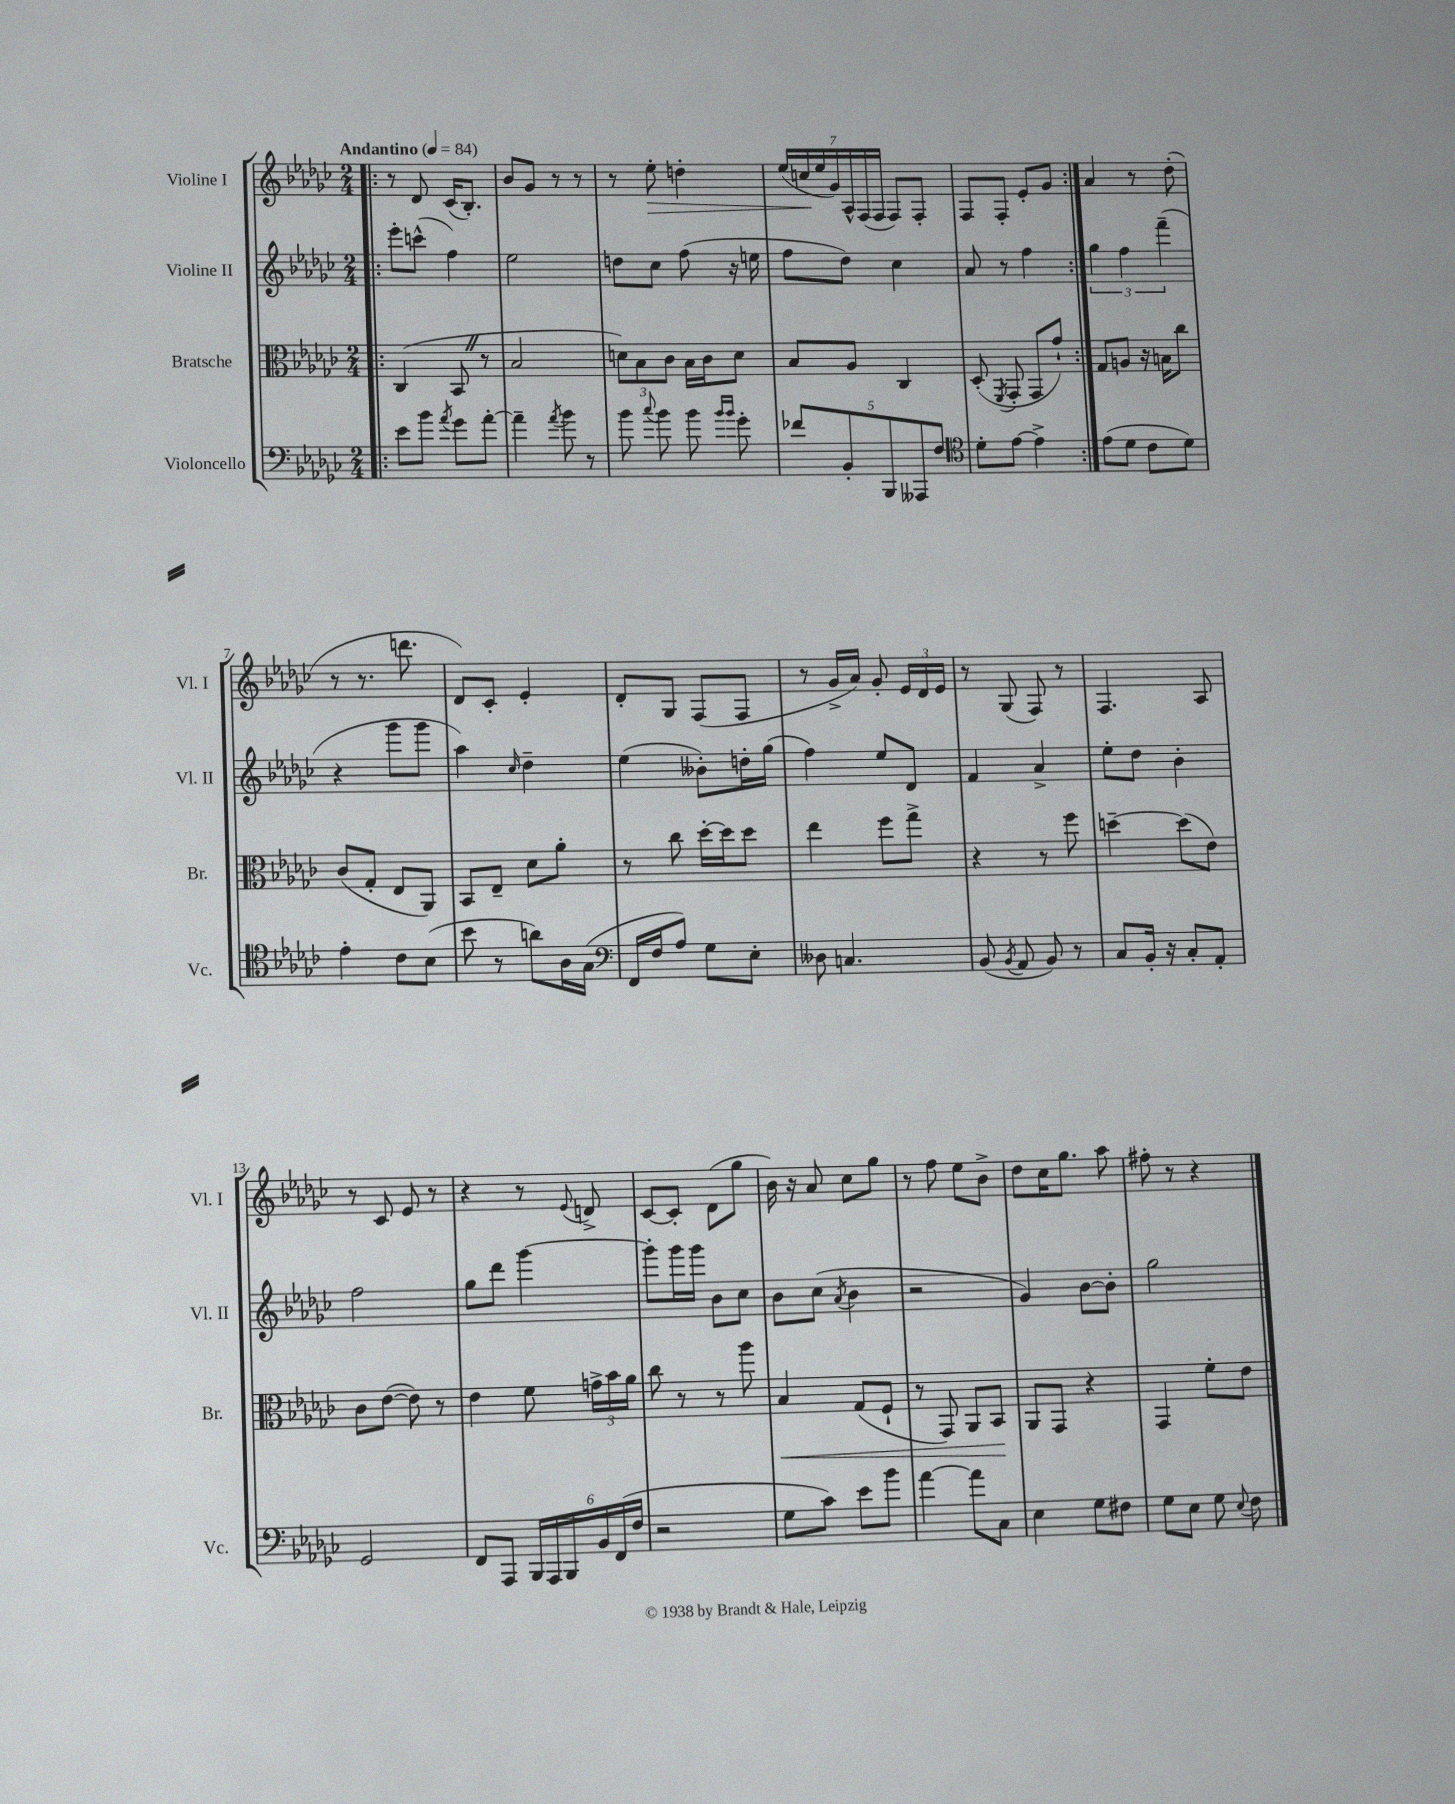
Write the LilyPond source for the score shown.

<<
\new StaffGroup <<
\new Staff = "s0" \with { instrumentName = "Violine I" shortInstrumentName = "Vl. I" } {
    \clef treble \key ges \major \numericTimeSignature \time 2/4 \tempo "Andantino" 4 = 84
    \autoBeamOff \repeat volta 2 { \bar ".|:" r8 des'8 ces'16[( bes8.]-.) |
    bes'8[ ges'8] r8 r8 |
    r8 ees''8-.\> d''4-. |
    \tuplet 7/4 { ees''16[( c''16\! ees''16 ges'16) aes16-^ f16( f16] } f8[) f8]-. |
    f8[ f8]-. ees'8[-. ges'8] | }
    aes'4 r8 des''8-.( |
    r8 r8. d'''8. |
    des'8[) ces'8]-. ees'4-. |
    des'8[-. ges8] f8[( f8] |
    r8 ges'16[-> aes'16]) ges'8-. \tuplet 3/2 { ees'16[ des'16 ees'16] } |
    r8 ges8( f8) r8 |
    f4. aes8 |
    r8 ces'8 ees'8 r8 |
    r4 r8 \appoggiatura { ees'8 } d'8-> |
    ces'8[~ ces'8]-. des'8[( ges''8] |
    bes'16) r16 aes'8 ces''8[ ges''8] |
    r8 f''8 ees''8[ bes'8]-> |
    des''8[ ces''16 ges''8.] aes''8 |
    fis''8-. r8 r4 \bar "|." |
}
\new Staff = "s1" \with { instrumentName = "Violine II" shortInstrumentName = "Vl. II" } {
    \clef treble \key ges \major \numericTimeSignature \time 2/4
    \autoBeamOff \repeat volta 2 { \bar ".|:" ees'''8[-. c'''8]-^( f''4) |
    ees''2 |
    d''8[ ces''8] f''8( r16 e''16 |
    f''8[ des''8]) ces''4 |
    aes'8 r8 f''4 | }
    \tuplet 3/2 { ges''4 f''4 f'''4--( } |
    r4 ges'''8[ ges'''8] |
    aes''4) \grace { ces''16 } des''4-- |
    ees''4( beses'8[-.) d''16-. ges''16]( |
    f''4) ees''8[ des'8] |
    f'4 aes'4-> |
    ees''8[-. des''8] bes'4-. |
    f''2 |
    ges''8[ des'''8] ges'''4~ |
    ges'''8[-. ges'''16 ges'''16] bes'8[ ces''8] |
    bes'8[ ces''8]( \acciaccatura { aes'8 } bes'4 |
    r2 |
    ges'4) bes'8[~ bes'8]-. |
    ges''2 \bar "|." |
}
\new Staff = "s2" \with { instrumentName = "Bratsche" shortInstrumentName = "Br." } {
    \clef alto \key ges \major \numericTimeSignature \time 2/4
    \autoBeamOff \repeat volta 2 { \bar ".|:" ces4( bes,8 \once \override BreathingSign.text = \markup { \musicglyph "scripts.caesura.straight" } \breathe r8 |
    bes2 |
    \tuplet 3/2 { d'8[) bes8 ces'8] } bes16[ ces'16 d'8] |
    bes8[ aes8] ces4 |
    des8-.( \acciaccatura { f,8 } ges,8-. ges,8[ ges'8]-!) | }
    ges8[ a8] r16 b16[ ces''8] |
    ces'8[( ges8]-. ees8[ aes,8]) |
    bes,8[ ees8]-- des'8[ aes'8]-. |
    r8 ces''8 des''16[~-. des''16 des''8] |
    ees''4 f''8[ ges''8]-> |
    r4 r8 f''8 |
    d''4~-- d''8[( ees'8]) |
    ces'8[ ees'8]~( ees'8) r8 |
    ees'4 f'8 \tuplet 3/2 { g'16[-> bes'16 aes'16] } |
    ces''8 r8 r8 aes''8 |
    bes4\< ges8[( f8]-! |
    r8 ges,8) aes,8[ bes,8]\! |
    aes,8[ ges,8] r4 |
    ges,4 f'8[-. ees'8] \bar "|." |
}
\new Staff = "s3" \with { instrumentName = "Violoncello" shortInstrumentName = "Vc." } {
    \clef bass \key ges \major \numericTimeSignature \time 2/4
    \autoBeamOff \repeat volta 2 { \bar ".|:" ees'8[ bes'8] \acciaccatura { aes'8 } ges'8[ aes'8]~-. |
    aes'4-- \acciaccatura { aes'8 } bes'8 r8 |
    bes'8 \appoggiatura { ces''8 } bes'8 bes'8 \grace { bes'16[ bes'16] } ges'8-. |
    \tuplet 5/4 { fes'8[ bes,8-. bes,,8 aeses,,8 f8] } |
    \clef tenor des'8[-. ees'8]~ ees'4-> | }
    ees'8[( des'8] ces'8[ des'8]) |
    ees'4-. ces'8[ bes8]( |
    bes'8 r8 a'8[) aes16 ges16]( |
    \clef bass f,16[ f16 aes8]) ges8[ ees8]-. |
    deses8 c4. |
    bes,8( \acciaccatura { bes,8 } aes,8 bes,8) r8 |
    ces8[ bes,16]-. r16 ces8[-. aes,8]-. |
    ges,2 |
    f,8[ aes,,8] \tuplet 6/4 { bes,,16[ aes,,16 bes,,16 bes,16 f,16( f16] } |
    r2 |
    ges8[ ces'8]) ees'8[ bes'8] |
    aes'4~ aes'8[ ces8] |
    ees4 ges8[ fis8] |
    ges8[ ees8] ges8 \appoggiatura { ees8 } f8 \bar "|." |
}
>>
>>
